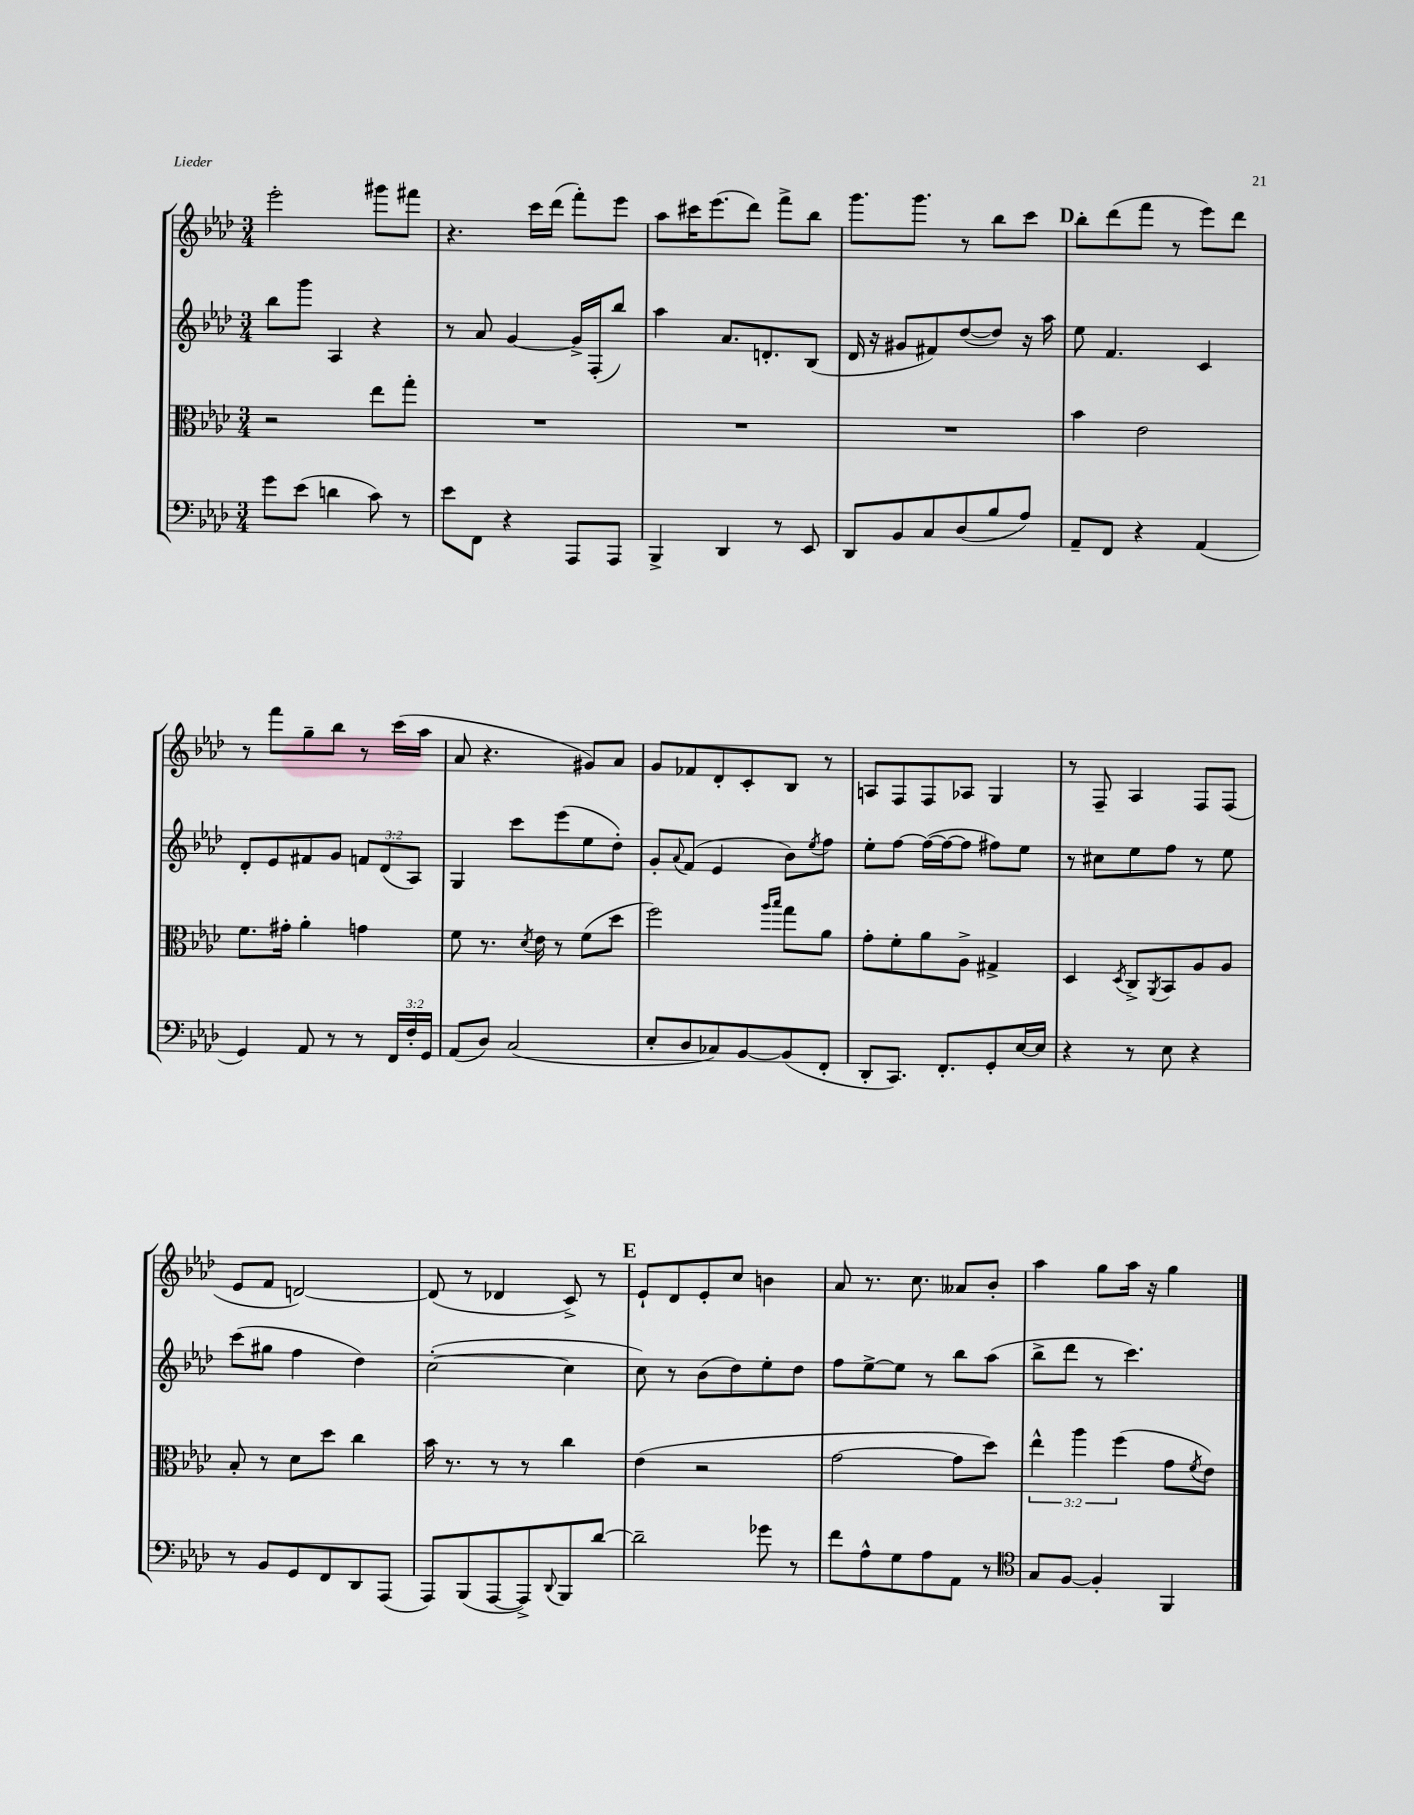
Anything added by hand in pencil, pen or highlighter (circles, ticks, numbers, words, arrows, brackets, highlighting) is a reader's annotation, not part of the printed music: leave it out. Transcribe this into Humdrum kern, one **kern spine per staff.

**kern	**kern	**kern	**kern
*staff4	*staff3	*staff2	*staff1
*clefF4	*clefC3	*clefG2	*clefG2
*k[b-e-a-d-]	*k[b-e-a-d-]	*k[b-e-a-d-]	*k[b-e-a-d-]
*M3/4	*M3/4	*M3/4	*M3/4
8g	2r	8bb-	2eee-'
(8e-	.	8ggg	.
4d	.	4A-	.
8c)	8ee-	4r	8ggg#
8r	8gg'	.	8fff#
=	=	=	=
8e-	2.r	8r	4.r
8FF	.	8a-	.
4r	.	[4g	.
.	.	.	16ccc
.	.	.	(16ddd-
8AAA-	.	16g^]	8fff')
.	.	(16F'	.
8AAA-	.	8bb-)	8eee-
=	=	=	=
4BBB-^	2.r	4aa-	8aa-
.	.	.	16ccc#
.	.	.	(8.eee-
4DD-	.	8.a-	.
.	.	.	8ddd-)
.	.	8.d'	.
8r	.	.	8fff^
8EE-	.	(8B-	8bb-
=	=	=	=
8DD-	2.r	16d-	8.ggg
.	.	16r	.
8BB-	.	8g#	.
.	.	.	8.ggg
8C	.	8f#)	.
(8D-	.	([8dd-	8r
8B-	.	8dd-])	8bb-
8A-)	.	16r	8ccc
.	.	16aa-	.
=	=	=	=
8AA-~	4b-	8ee-	8bb-'
8FF	.	4.f	(8ddd-
4r	2e-	.	8fff
.	.	.	8r
(4AA-	.	4c	8eee-)
.	.	.	8ddd-
=	=	=	=
4GG)	8.f	8d-'	8r
.	.	8e-	8fff
.	16g#'	.	.
8AA-	4a-'	8f#	8gg~
8r	.	8g	8bb-
8r	4g	12f	8r
.	.	(12d-	.
24FF	.	.	(16ccc
24F'	.	12A-)	.
.	.	.	16aa-
24GG	.	.	.
=	=	=	=
(8AA-	8f	4G	8a-
8D-)	8.r	.	4.r
(2C	.	8ccc	.
.	8qd-	.	.
.	16e-	.	.
.	8r	(8eee-	.
.	(8f	8ee-	8g#)
.	8dd-	8dd-')	8a-
=	=	=	=
8E-'	2ff)	8g'	8g
.	.	8qqa-	.
8D-	.	(8f	8f-
8C-)	.	4e-	8d-'
[8BB-	.	.	8c'
.	16qqaa-	.	.
.	16qqbb-	.	.
(8BB-]	8gg	8b-)	8B-
.	.	8qee-	.
8FF'	8a-	8ff	8r
=	=	=	=
8DD-'	8g'	8ee-'	8A
8.CC)	8f'	[8ff	8F
.	8a-	(16ff_	8F
8.FF'	.	16ff_	.
.	8A-^	8ff]	8A-
8GG'	4G#^	8ff#)	4G
[16E-	.	8ee-	.
16E-]	.	.	.
=	=	=	=
4r	4D-	8r	8r
.	.	8cc#	8F~
.	8qD-	.	.
8r	8C^	8ee-	4A-
.	8qAA-	.	.
8E-	8BB-	8ff	.
4r	8A-	8r	8F
.	8A-	8ee-	(8F
=	=	=	=
8r	8B-'	(8ccc	8e-
8BB-	8r	8gg#	8f
8GG	8d-	4ff	[2d)
8FF	8dd-	.	.
8DD-	4cc	4dd-)	.
(8AAA-	.	.	.
=	=	=	=
8AAA-)	16b-	([2cc'	(8d]
.	8.r	.	.
(8BBB-	.	.	8r
[8AAA-	8r	.	4d-
8AAA-^])	8r	.	.
8qqDD-	.	.	.
8BBB-	4cc	4cc]	8c^)
[8d-	.	.	8r
=	=	=	=
2d-~]	(4e-	8cc)	8e-`
.	.	8r	8d-
.	2r	(8b-	8e-'
.	.	8dd-)	8cc
8g-	.	8ee-'	4b
8r	.	8dd-	.
=	=	=	=
8f	[2g	8ff	8a-
8A-^^	.	[8ee-^	8.r
8G	.	8ee-]	.
.	.	.	8.cc
8A-	.	8r	.
8AA-	8g]	8bb-	8a--
8r	8dd-)	(8aa-	8b-'
=	=	=	=
*clefC4	*	*	*
8G	6ee-^^	8bb-^	4aa-
[8F	.	8ddd-	.
.	6aa-	.	.
4F']	.	8r	8gg
.	(6ff	.	.
.	.	4.ccc)	16aa-
.	.	.	16r
4FF	8g	.	4gg
.	8qf	.	.
.	8e-)	.	.
==	==	==	==
*-	*-	*-	*-
